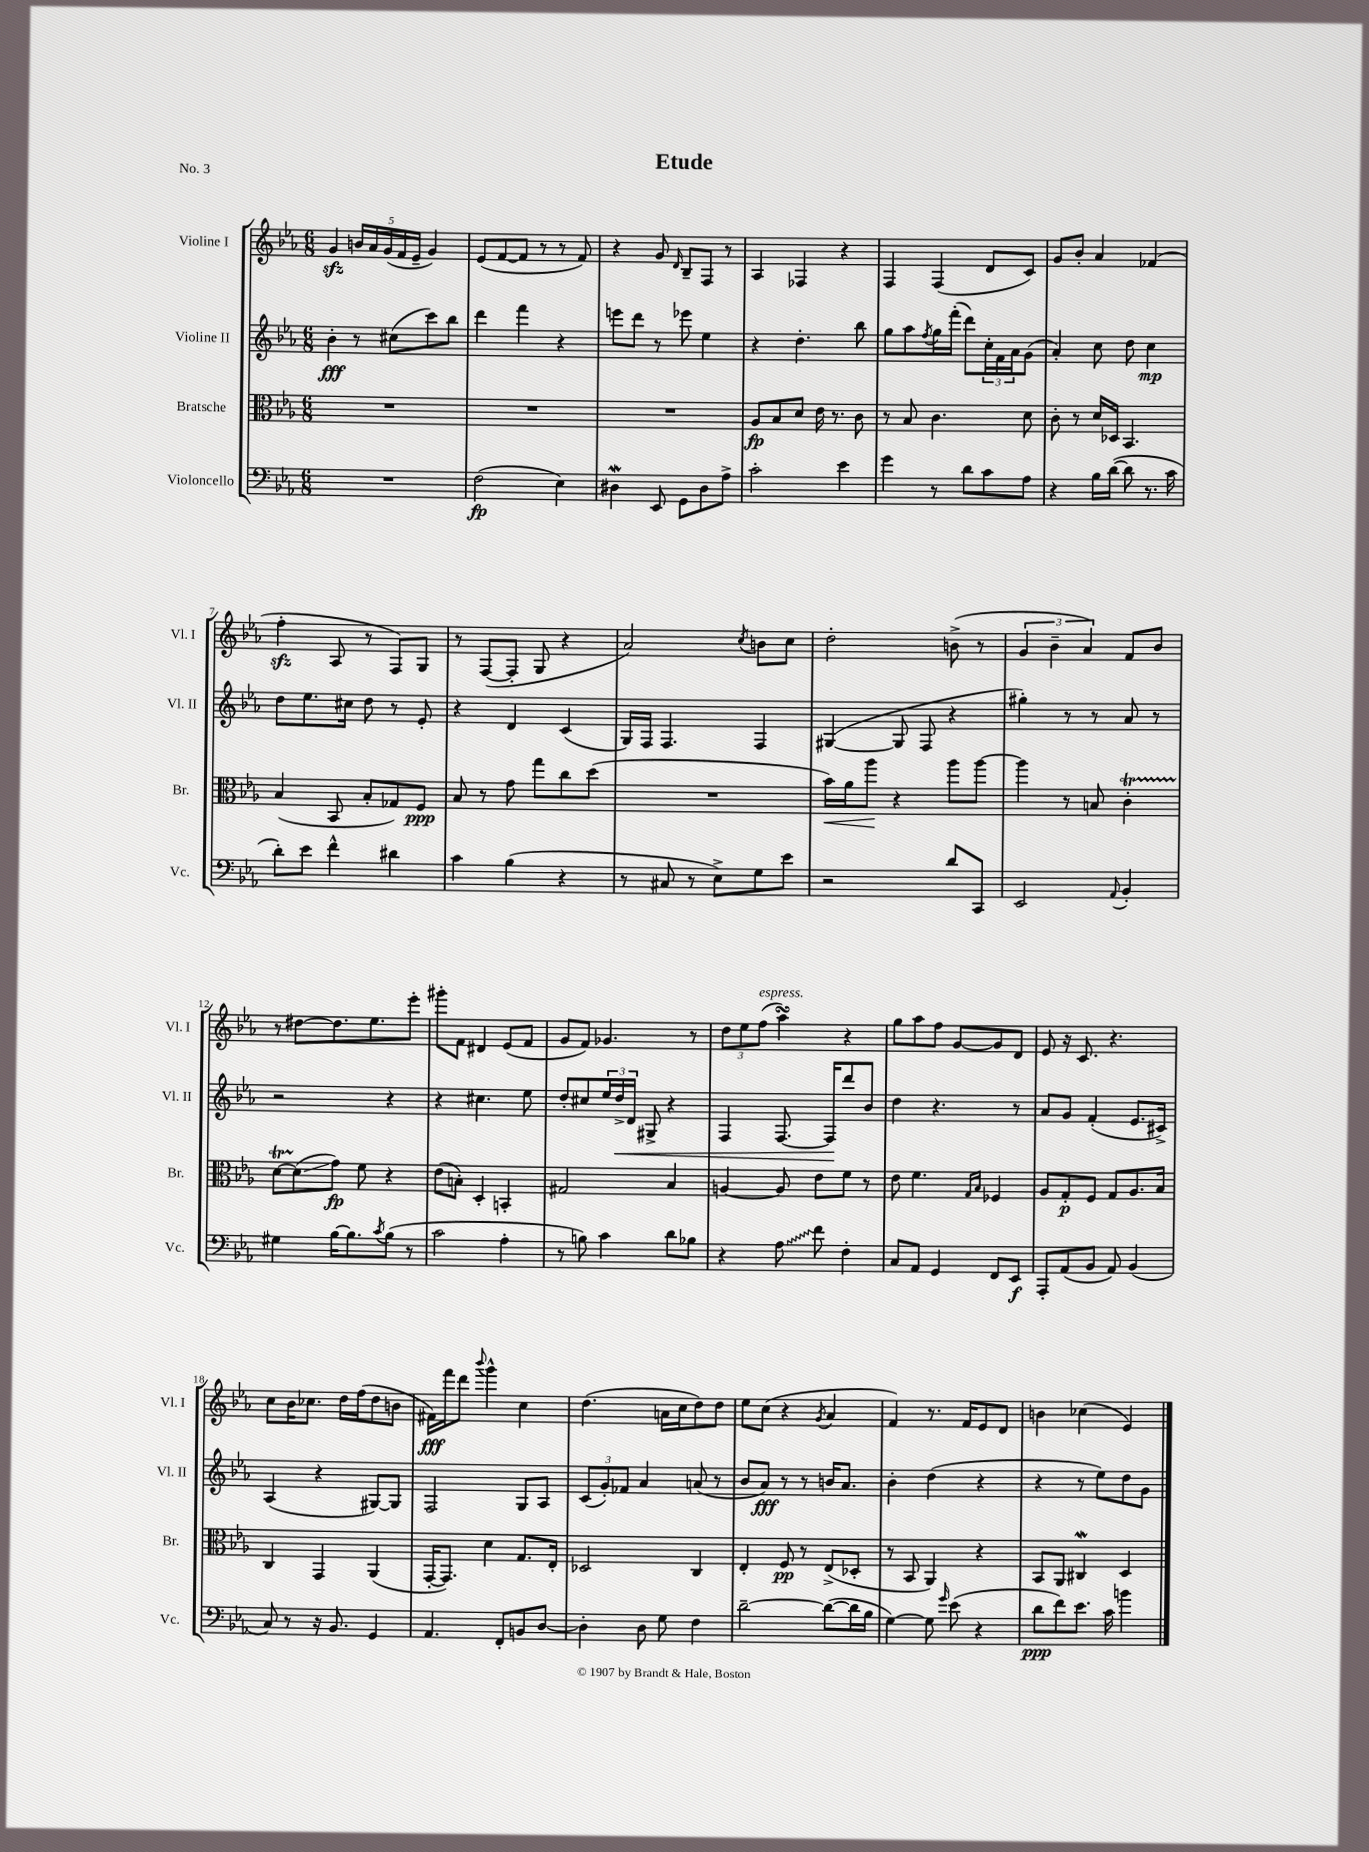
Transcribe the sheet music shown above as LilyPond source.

\header { title = "Etude" piece = "No. 3" }
<<
\new StaffGroup <<
\new Staff = "s0" \with { instrumentName = "Violine I" shortInstrumentName = "Vl. I" } {
    \clef treble \key ees \major \numericTimeSignature \time 6/8
    g'4\sfz \tuplet 5/4 { b'16 aes'16 g'16( f'16 ees'16-- } g'4) |
    ees'8( f'8~ f'8 r8 r8 f'8) |
    r4 g'8 \grace { d'16 } bes8-- f8 r8 |
    aes4 fes4 r4 |
    f4 f4( d'8 c'8) |
    g'8 bes'8-. aes'4 fes'4( |
    f''4-.\sfz aes8 r8 f8) g8 |
    r8 f8~( f8-. g8 r4 |
    aes'2) \acciaccatura { c''8 } b'8 c''8 |
    d''2-. b'8->( r8 |
    \tuplet 3/2 { g'4 bes'4-- aes'4) } f'8 bes'8 |
    r8 dis''8~ dis''8. ees''8. ees'''8-. |
    gis'''8-. f'8 dis'4 ees'8( f'8 |
    g'8 f'8) ges'4. r8 |
    \tuplet 3/2 { d''8 ees''8 f''8^\markup { \italic "espress." }( } aes''4\turn) r4 |
    g''8 aes''8 f''8 g'8~ g'8 d'8 |
    ees'8 r16 c'8. r4. |
    c''8 bes'16 ces''8. d''16 f''16( d''8 b'8 |
    fis'16\fff) f'''16 d'''8 \appoggiatura { bes'''8 } g'''4-^ c''4 |
    d''4.( a'16 c''16 d''8) d''8 |
    ees''8 c''8( r4 \acciaccatura { g'8 } aes'4 |
    f'4) r8. f'16 ees'8 d'8 |
    b'4 ces''4( ees'4) \bar "|." |
}
\new Staff = "s1" \with { instrumentName = "Violine II" shortInstrumentName = "Vl. II" } {
    \clef treble \key ees \major \numericTimeSignature \time 6/8
    bes'4-.\fff r8 cis''8( c'''8) bes''8 |
    d'''4 f'''4 r4 |
    e'''8 d'''8 r8 ees'''8 ees''4 |
    r4 d''4.-. bes''8 |
    g''8 aes''8 \acciaccatura { f''8 } g''16 f'''16-.( d'''8) \tuplet 3/2 { c''16-. f'16 aes'16 } g'8( |
    aes'4-.) c''8 d''8 c''4\mp |
    d''8 ees''8. cis''16 d''8 r8 ees'8-. |
    r4 d'4 c'4( |
    g16) f16 f4. f4 |
    gis4~( gis8 f8 r4 |
    gis''4-.) r8 r8 aes'8 r8 |
    r2 r4 |
    r4 cis''4. ees''8 |
    d''8-. cis''8 \tuplet 3/2 { ees''16 d''16->\< d'16 } gis8-> r4 |
    f4 f8.~ f16\! d'''8 bes'8 |
    d''4 r4. r8 |
    aes'8 g'8 f'4-.( ees'8. cis'16->) |
    aes4( r4 gis8~) gis8 |
    f2 g8 aes8 |
    \tuplet 3/2 { c'8( g'8-.) fes'8 } aes'4 a'8( r8 |
    bes'8 aes'8\fff) r8 r8 b'16 aes'8. |
    bes'4-. d''4( r4 |
    r4 r8 ees''8) d''8 g'8 \bar "|." |
}
\new Staff = "s2" \with { instrumentName = "Bratsche" shortInstrumentName = "Br." } {
    \clef alto \key ees \major \numericTimeSignature \time 6/8
    R2. |
    R2. |
    R2. |
    aes8\fp bes8 d'8 ees'16 r8. c'8 |
    r8 bes8 c'4. d'8 |
    c'8-. r8 d'16 des16 bes,4. |
    bes4( bes,8 bes8-. ges8) f8\ppp |
    bes8 r8 g'8 g''8 c''8 d''8( |
    R2. |
    bes'16\<) aes'16 aes''8\! r4 aes''8 aes''8~ |
    aes''4 r8 b8 c'4-.\startTrillSpan |
    d'8~ d'8\stopTrillSpan\glissando( g'8\fp) f'8 r4 |
    ees'8( b8-.) d4-. b,4-. |
    gis2 bes4 |
    a4~ a8 ees'8 f'8 r8 |
    ees'8 f'4. \grace { g16 bes16 } fes4 |
    aes8 g8-.\p f8 g8 aes8. bes16 |
    c4 g,4 aes,4( |
    g,16~-. g,8.) d'4 g8. ees16-. |
    des2 c4 |
    ees4-. f8\pp r8 ees8->( des8-. |
    r8 bes,8 aes,4) r4 |
    bes,8 aes,8 cis4\mordent d4 \bar "|." |
}
\new Staff = "s3" \with { instrumentName = "Violoncello" shortInstrumentName = "Vc." } {
    \clef bass \key ees \major \numericTimeSignature \time 6/8
    R2. |
    f2\fp( ees4) |
    dis4\mordent ees,8 g,8 dis8 aes8-> |
    c'2-. ees'4 |
    g'4 r8 d'8 c'8 aes8 |
    r4 bes16 d'16~( d'8 r8. c'16 |
    d'8-.) ees'8 f'4-^ dis'4 |
    c'4 bes4( r4 |
    r8 cis8 r8 ees8->) g8 ees'8 |
    r2 d'8 c,8 |
    ees,2 \appoggiatura { aes,8 } bes,4-. |
    gis4 bes16~ bes8. \acciaccatura { c'8 } bes8( r8 |
    c'2 aes4-. |
    r8 b8) c'4 d'8 bes8 |
    r4 \once \override Glissando.style = #'zigzag aes8\glissando f'8 f4-. |
    c8 aes,8 g,4 f,8 ees,8\f |
    aes,,8-. aes,8( bes,8 aes,8) bes,4( |
    c8) r8 r16 bes,8. g,4 |
    aes,4. f,8-. b,8 d8~ |
    d4-. d8 g8 f4 |
    d'2~-- d'8~( d'16 bes16 |
    g4~) g8 \grace { g'16 } ees'8( r4 |
    d'8\ppp f'8) ees'8. c'16 b'4 \bar "|." |
}
>>
>>
